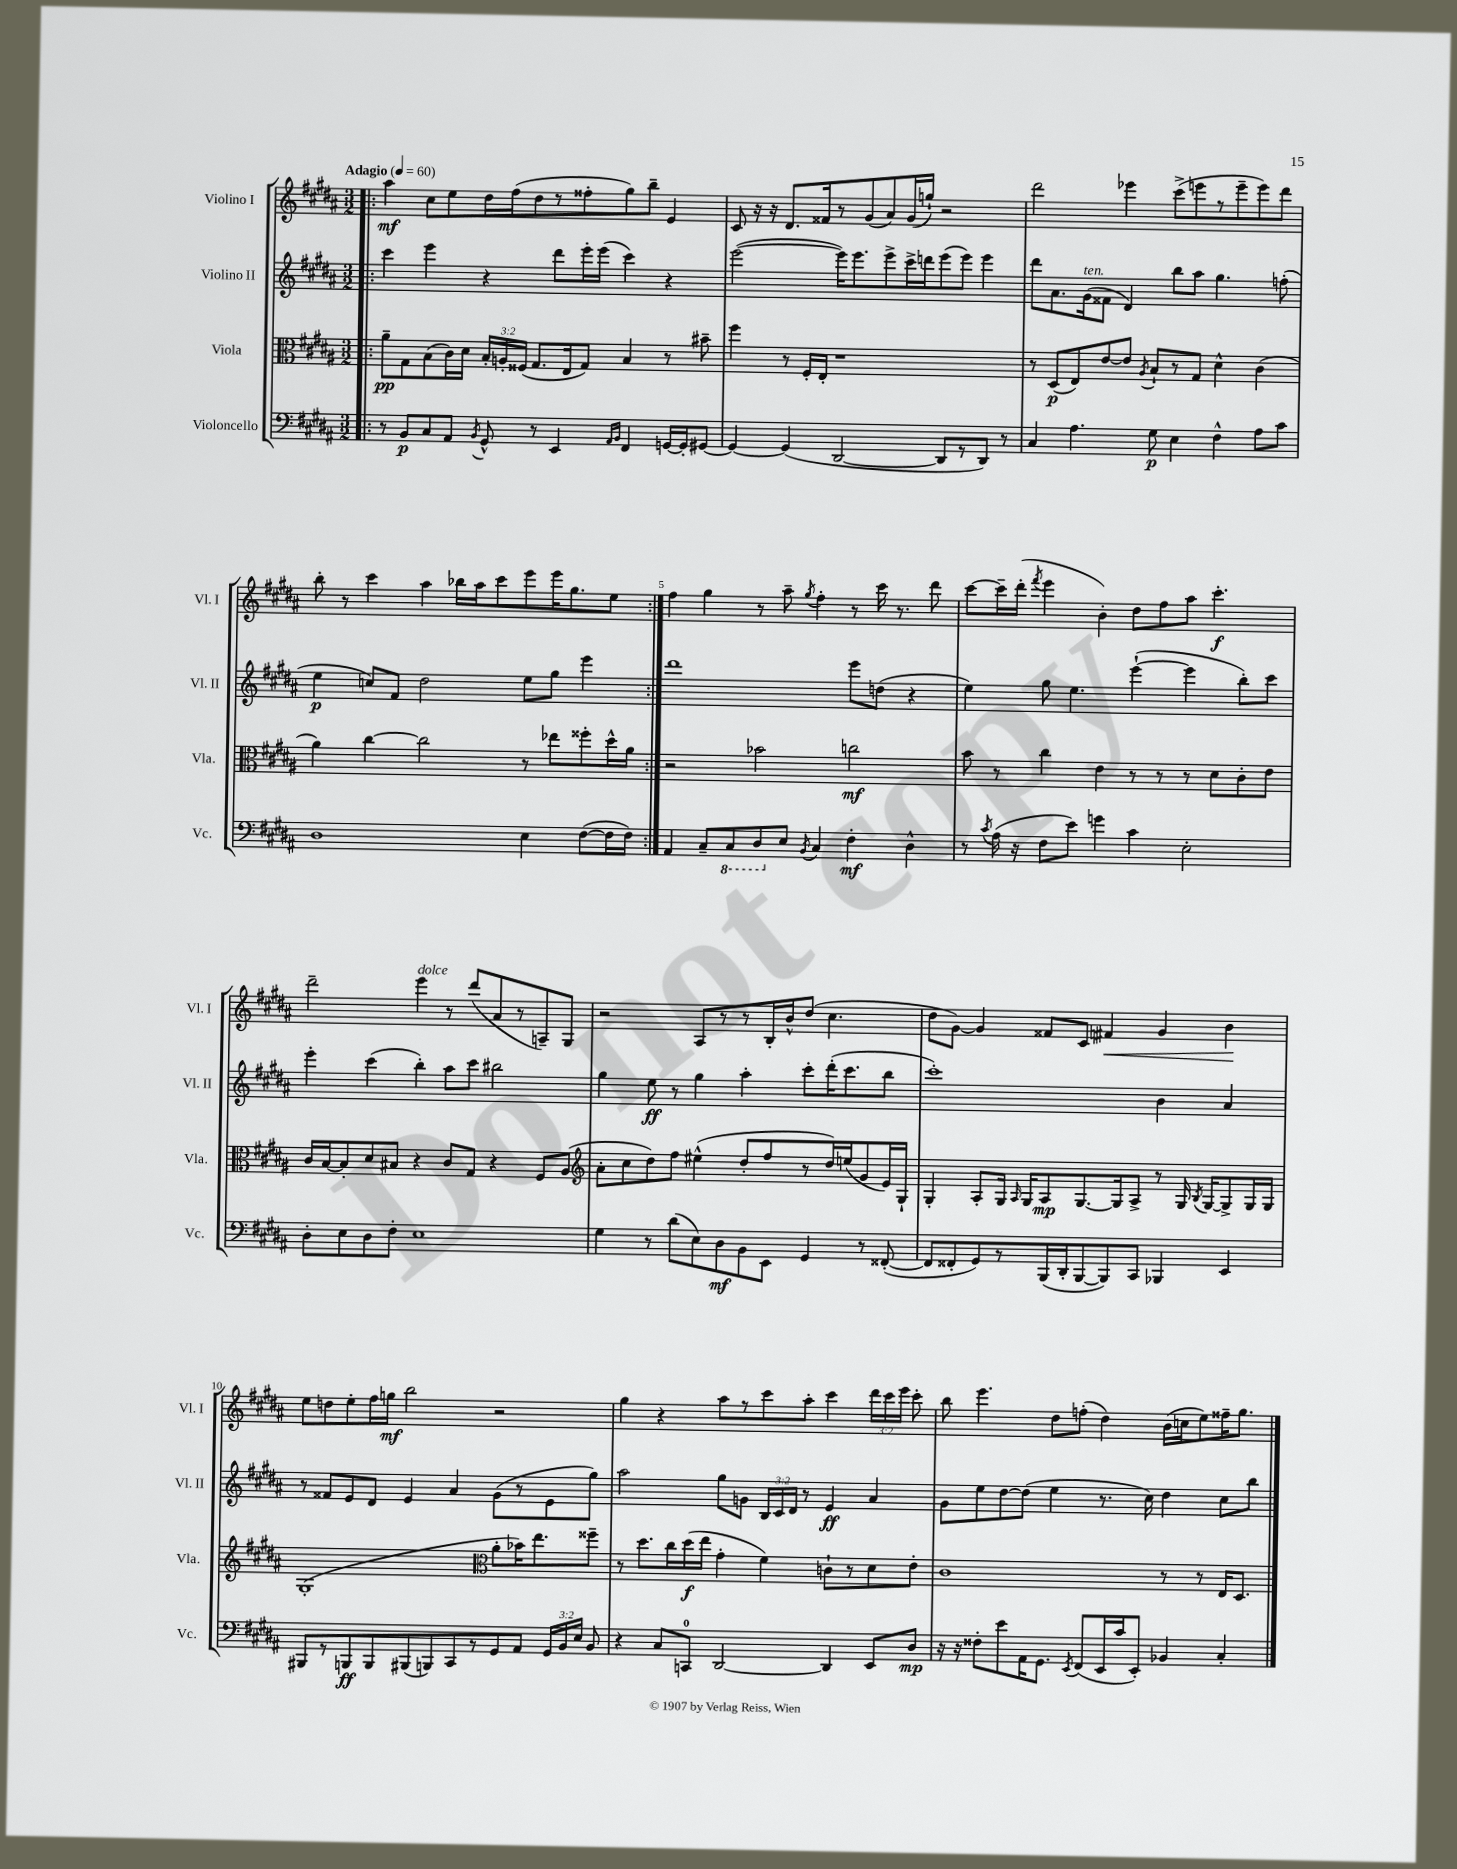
<<
\new StaffGroup <<
\new Staff = "s0" \with { instrumentName = "Violino I" shortInstrumentName = "Vl. I" } {
    \clef treble \key b \major \numericTimeSignature \time 3/2 \override Staff.TupletNumber.text = #tuplet-number::calc-fraction-text \tempo "Adagio" 4 = 60
    \autoBeamOff \repeat volta 2 { \bar ".|:" ais''4\mf cis''8[ e''8 dis''16 fis''16( dis''8 r8 fisis''8-. gis''8) b''8]-- e'4 |
    cis'8 r16 r16 dis'8.[ fisis'16 r8 gis'8( ais'8) gis'16( g''16]-!) r2 |
    dis'''2 ees'''4 cis'''8[->( e'''8 r8 e'''8-- e'''8) dis'''8] |
    b''8-. r8 cis'''4 ais''4 bes''16[ ais''16 cis'''8 e'''8 e'''16 gis''8. e''8] | }
    fis''4 gis''4 r8 ais''8-- \acciaccatura { gis''8 } fis''4-. r8 cis'''16 r8. dis'''8 |
    cis'''8[~ cis'''16-- dis'''16]-.( \acciaccatura { fis'''8 } e'''4 b'4-.) dis''8[ fis''8 ais''8] cis'''4.-.\f |
    dis'''2-- e'''4^\markup { \italic "dolce" } r8 dis'''8[( ais'8 r8 a8--) gis8] |
    r2 ais8[ r8 r8 b16-. b'16-^ dis''8]( cis''4. |
    dis''8[ gis'8]~) gis'4 fisis'8[ cis'8] fis'4\< gis'4 b'4\! |
    e''8[ d''8 e''8-. fis''16 g''16]\mf b''2 r2 |
    gis''4 r4 ais''8[ r8 cis'''8 ais''8]-. cis'''4 \tuplet 3/2 { dis'''16[ cis'''16 e'''16] } cis'''8-. |
    b''8 e'''4. dis''8[ f''8]-.( dis''4) b'16[( c''16 e''8) fisis''16-- gis''8.] \bar "|." |
}
\new Staff = "s1" \with { instrumentName = "Violino II" shortInstrumentName = "Vl. II" } {
    \clef treble \key b \major \numericTimeSignature \time 3/2 \override Staff.TupletNumber.text = #tuplet-number::calc-fraction-text
    \autoBeamOff \repeat volta 2 { \bar ".|:" cis'''4 e'''4 r4 dis'''8[ e'''16-. e'''16]( cis'''4) r4 |
    e'''2~( e'''16[) e'''8. e'''8-> cis'''16-> d'''16 e'''8( e'''8]) e'''4 |
    dis'''8[ ais'8. gis'16^\markup { \italic "ten." }( fisis'8] dis'4) b''8[ ais''8] gis''4. f''8-.( |
    e''4\p c''8[) fis'8] dis''2 e''8[ gis''8] e'''4 | }
    dis'''1 e'''8[ d''8]( r4 |
    e''4) gis''8 e''4. e'''4~-!( e'''4 b''8[-.) cis'''8] |
    e'''4-. cis'''4( b''4-.) ais''8[ cis'''8] bis''2 |
    gis''4 e''8\ff r8 gis''4 ais''4-. cis'''8[-. dis'''16-.( cis'''8. b''8] |
    cis'''1-.) b'4 ais'4 |
    r8 fisis'8[ e'8 dis'8] e'4 ais'4 gis'8[( r8 e'8 gis''8]) |
    ais''2 gis''8[ g'8] \tuplet 3/2 { b16[ cis'16 dis'16] } r8 e'4\ff ais'4 |
    gis'8[ e''8 dis''8~ dis''8]( e''4 r8. cis''16) dis''4 cis''8[ b''8] \bar "|." |
}
\new Staff = "s2" \with { instrumentName = "Viola" shortInstrumentName = "Vla." } {
    \clef alto \key b \major \numericTimeSignature \time 3/2 \override Staff.TupletNumber.text = #tuplet-number::calc-fraction-text
    \autoBeamOff \repeat volta 2 { \bar ".|:" ais'8[--\pp gis8 b8( cis'16) dis'16] \tuplet 3/2 { b16[-. a16-. fisis16]( } gis8.[ e16 gis8]) b4 r8 bis'8-- |
    fis''4 r8 fis16[-. e16]-. r1 |
    r8 dis8[\p( e8) e'8~ e'8] \acciaccatura { ais8 } b8[-! r8 gis8] dis'4-^ cis'4( |
    ais'4) cis''4~ cis''2 r8 ees''8[ fisis''8-. dis''16-^ ais'16] | }
    r2 bes'2 c''2\mf |
    b'8 r8 cis''4 e'4 r8 r8 r8 dis'8[ cis'8-. e'8] |
    cis'16[ b16~ b8-. dis'8 bis8] r4 cis'8[ gis8] r4 fis8[ ais8]( |
    \clef treble ais'8[-. cis''8 dis''8) fis''8] eis''4-^( dis''8[-. fis''8 r8 dis''16) e''16( gis'8 e'16) gis16]-! |
    gis4-. ais8[-. gis16] \grace { ais16 } gis16[ ais8\mp gis8.~ gis16 ais8]-> r8 gis16 \acciaccatura { b8 } gis16[~ gis8-> gis16 gis16] |
    gis1-.( \clef alto ais'8[-. bes'16) e''8. fisis''8]-- |
    r8 dis''8.[ cis''16 dis''16\f( e''16] gis'4-. fis'4) c'8[-! r8 dis'8 e'8]-. |
    cis'1 r8 r8 e16[ dis8.] \bar "|." |
}
\new Staff = "s3" \with { instrumentName = "Violoncello" shortInstrumentName = "Vc." } {
    \clef bass \key b \major \numericTimeSignature \time 3/2 \override Staff.TupletNumber.text = #tuplet-number::calc-fraction-text
    \autoBeamOff \repeat volta 2 { \bar ".|:" r8 b,8[\p cis8 ais,8] \acciaccatura { b,8 } gis,8-^ r8 e,4 \grace { ais,16[ b,16] } fis,4 g,16[~ g,16-. gis,8]~ |
    gis,4~ gis,4( dis,2~ dis,8[ r8 dis,8]) r8 |
    cis4 ais4. gis8\p e4 fis4-^ ais8[ cis'8] |
    dis1 e4 fis8[~( fis16 fis16]) | }
    ais,4 cis8[-- \ottava #-1 cis,8 dis,8 \ottava #0 e8] \acciaccatura { b,8 } cis4 fis4-.\mf dis4-^ |
    r8 \acciaccatura { cis'8 } ais16( r16 fis8[ e'8]) g'4 cis'4 e2-. |
    dis8[-. e8 dis8 fis8]-. e1 |
    gis4 r8 dis'8[( e8) dis8\mf b,8 e,8] gis,4 r8 fisis,8~-.( |
    fisis,8[ fisis,8-. gis,8) r8 b,,16( dis,16-. b,,8~ b,,8) cis,8] bes,,4 e,4 |
    bis,,8[ r8 b,,8\ff b,,8 bis,,8( b,,8) cis,8 r8 gis,8 ais,8] \tuplet 3/2 { gis,16[ b,16 e16] } b,8 |
    r4 cis8[ c,8]-0 dis,2~ dis,4 e,8[ dis8]\mp |
    r16 r16 fisis8[-. e'8 ais,16 gis,8.] \acciaccatura { e,8 } fis,8[( e,16 cis'16 e,8]-.) bes,4 cis4-. \bar "|." |
}
>>
>>
\layout { \context { \Score \override BarNumber.break-visibility = ##(#f #t #t) barNumberVisibility = #(every-nth-bar-number-visible 5) } }
